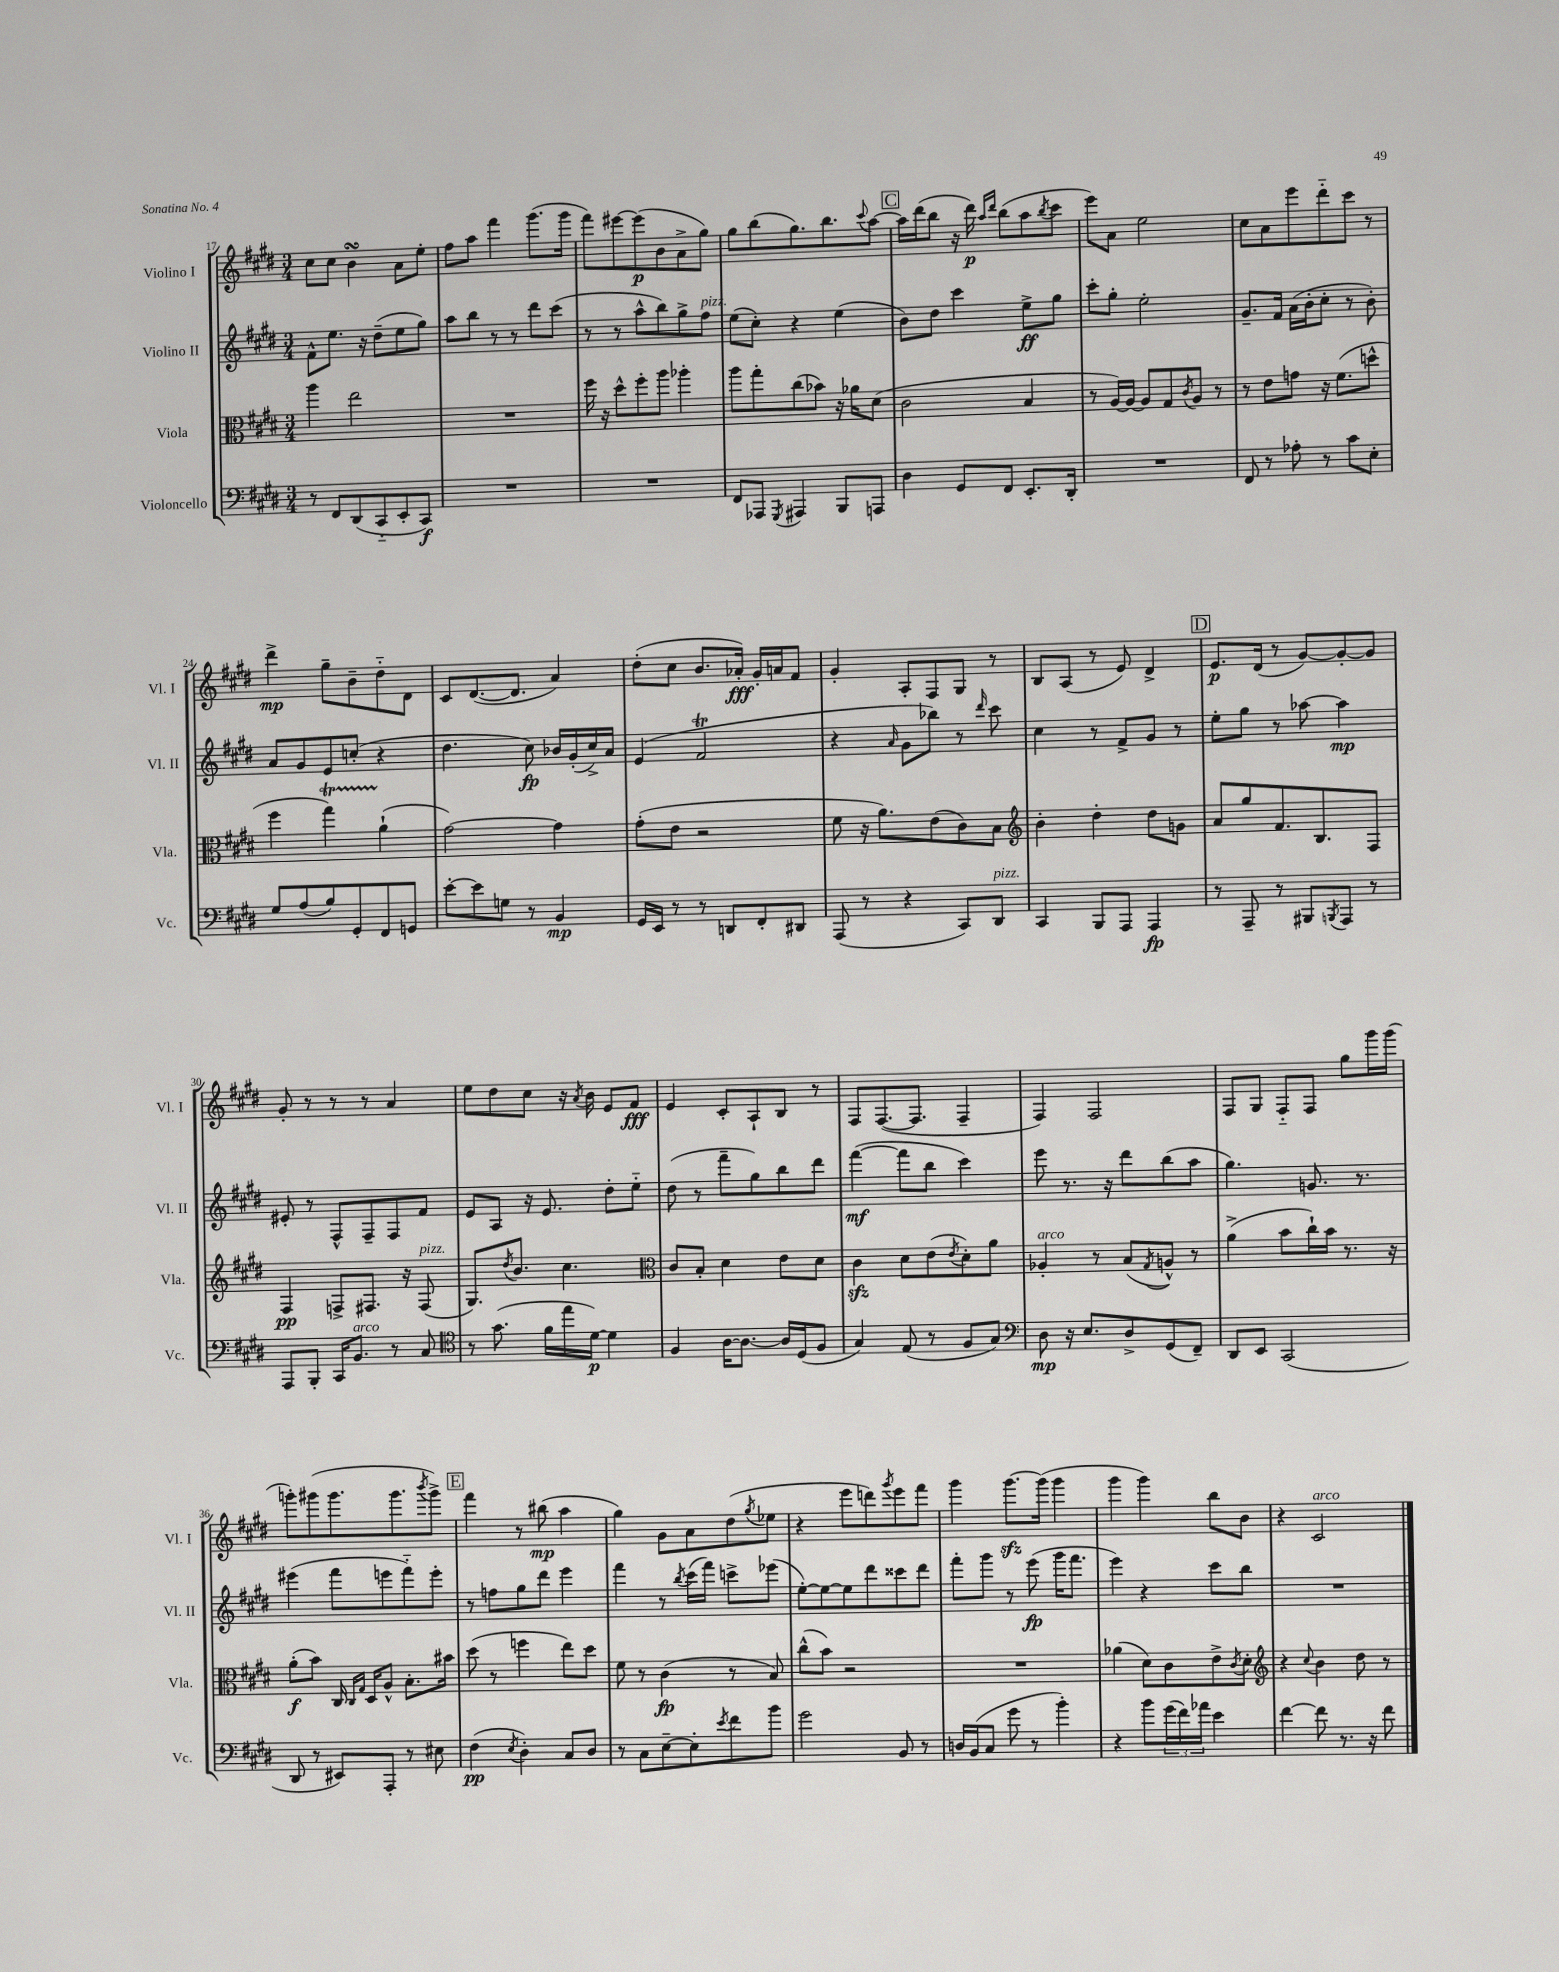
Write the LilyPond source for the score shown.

<<
\new StaffGroup <<
\new Staff = "s0" \with { instrumentName = "Violino I" shortInstrumentName = "Vl. I" } {
    \clef treble \key e \major \numericTimeSignature \time 3/4
    cis''8 cis''8 b'4\turn a'8 e''8-. |
    fis''8 a''8 fis'''4 gis'''8.( gis'''16 |
    fis'''8) eis'''8~ eis'''8\p( b'8 a'8-> gis''8) |
    gis''8 b''8( gis''8.) b''8. \appoggiatura { cis'''8 } a''8~ |
    \mark \markup { \box "C" } a''16 dis'''16( b''8 r16 dis'''16\p) \grace { a''16 dis'''16 } b''8( a''8 \acciaccatura { b''8 } cis'''8 |
    e'''8) a'8 e''2 |
    cis''8 a'8 e'''8 dis'''8-_ cis'''8 r8 |
    dis'''4->\mp gis''8-- b'8-- dis''8-_ dis'8 |
    cis'8 dis'8.~( dis'8. a'4) |
    dis''8-.( cis''8 b'8. aes'16-.\fff) gis'16-. a'16 fis'8 |
    gis'4-. a8-. fis8 gis8 r8 |
    b8 a8( r8 e'8) dis'4-> |
    \mark \markup { \box "D" } e'8.\p dis'16( r8 gis'8~) gis'8~-. gis'8 |
    gis'8-. r8 r8 r8 a'4 |
    e''8 dis''8 cis''8 r16 \acciaccatura { a'8 } b'16 e'8 fis'8\fff |
    e'4 cis'8-. a8-! b8 r8 |
    fis8 fis8.~( fis8. fis4-- |
    fis4) fis2 |
    fis8 gis8 fis8-_ fis8 gis''8 gis'''16 gis'''16( |
    g'''8-.) gis'''8( gis'''8. gis'''8. \acciaccatura { b'''8 } gis'''8->) |
    \mark \markup { \box "E" } fis'''4 r8 bis''8\mp( a''4 |
    gis''4) gis'8 a'8 dis''8( \acciaccatura { gis''8 } ees''8 |
    r4 e'''8 d'''8) \acciaccatura { gis'''8 } e'''8 fis'''8 |
    gis'''4 gis'''8.~\sfz gis'''16( gis'''4 |
    gis'''4 gis'''4) b''8 b'8 |
    r4 cis'2^\markup { \italic "arco" } \bar "|." |
}
\new Staff = "s1" \with { instrumentName = "Violino II" shortInstrumentName = "Vl. II" } {
    \clef treble \key e \major \numericTimeSignature \time 3/4
    fis'8-^ e''8. r16 dis''8--( e''8 gis''8) |
    a''8 b''8 r8 r8 dis'''8 cis'''8( |
    r8 r8 a''8-^ b''8) gis''8-> fis''8^\markup { \italic "pizz." } |
    e''8( cis''8-.) r4 e''4( |
    \mark \markup { \box "C" } b'8) dis''8 cis'''4 e''8->\ff gis''8 |
    cis'''8-. gis''8-. e''2-. |
    gis'8.-- fis'16 a'16( b'16-. cis''8-. r8 b'8-.) |
    a'8 gis'8 e'8 c''8-.( r4 |
    dis''4. cis''8\fp) bes'16 gis'16-.( cis''16->) a'16 |
    e'4( fis'2\trill |
    r4 \grace { a'16 } gis'8 bes''8) r8 \grace { dis'''16 } cis'''8 |
    cis''4 r8 fis'8-> gis'8 r8 |
    \mark \markup { \box "D" } e''8-. gis''8 r8 aes''8~ aes''4\mp |
    eis'8-. r8 fis8-^ fis8-- fis8 fis'8 |
    e'8 a8 r16 e'8. dis''8-. e''8-_ |
    dis''8( r8 fis'''8-- gis''8) b''8 dis'''8 |
    fis'''4~\mf( fis'''8 b''8 cis'''4) |
    e'''8 r8. r16 dis'''8 b''8( a''8 |
    gis''4.) g'8. r8. |
    eis'''4( fis'''8 e'''8 fis'''8-_) e'''8-. |
    \mark \markup { \box "E" } r8 f''8 gis''8 dis'''8 e'''4 |
    fis'''4 r8 \acciaccatura { b''8 } cis'''16( fis'''16) c'''8-> ees'''8( |
    e''8~-.) e''8~ e''8 dis'''8 cisis'''8 dis'''8 |
    fis'''8-. gis'''8 r8 e'''8\fp( gis'''16 fis'''8. |
    e'''4) r4 cis'''8 b''8 |
    R2. \bar "|." |
}
\new Staff = "s2" \with { instrumentName = "Viola" shortInstrumentName = "Vla." } {
    \clef alto \key e \major \numericTimeSignature \time 3/4
    a''4 e''2 |
    R2. |
    fis''16 r16 dis''8-^ fis''8-. a''8 aes''4-. |
    a''8 gis''8-. cis''8( bes'8) r16 aes'16 dis'8( |
    \mark \markup { \box "C" } cis'2 b4 |
    r8 a16~) a16~ a8 gis8 \acciaccatura { cis'8 } a8 r8 |
    r8 e'8 g'8 r16 fis'8.( d''8-^ |
    fis''4 gis''4\startTrillSpan) a'4-!\stopTrillSpan( |
    gis'2~) gis'4 |
    gis'8-.( e'8 r2 |
    fis'8 r16 a'8.) e'8( cis'8) b8 |
    \clef treble b'4-. dis''4-. dis''8 g'8 |
    \mark \markup { \box "D" } a'8 gis''8 fis'8. b8. fis8 |
    fis4\pp f8-> fis8. r16 fis8^\markup { \italic "pizz." }( |
    gis8.) \acciaccatura { dis''8 } b'8. cis''4. |
    \clef alto cis'8 b8-. dis'4 e'8 dis'8 |
    cis'4\sfz dis'8 e'8( \acciaccatura { e'8 } dis'8-.) a'8 |
    aes4-.^\markup { \italic "arco" } r8 b8( \acciaccatura { gis8 } a8-^) r8 |
    a'4->( b'8 cis''16-!) b'16 r8. r16 |
    a'8-.\f( b'8) cis16 \grace { cis16 gis16 } dis16 a8-^ b8.-. bis'16 |
    \mark \markup { \box "E" } dis''8( r8 f''4 e''8) dis''8 |
    fis'8 r8 cis'4\fp( r8 b8) |
    cis''8-^( b'8) r2 |
    R2. |
    aes'4( dis'8) cis'8 e'8-> \acciaccatura { cis'8 } dis'8-. |
    \clef treble r4 \appoggiatura { cis''8 } b'4 dis''8 r8 \bar "|." |
}
\new Staff = "s3" \with { instrumentName = "Violoncello" shortInstrumentName = "Vc." } {
    \clef bass \key e \major \numericTimeSignature \time 3/4
    r8 fis,8 dis,8( cis,8-_ e,8-. cis,8\f) |
    R2. |
    R2. |
    fis,8 aes,,8 \acciaccatura { gis,,8 } ais,,4 b,,8 a,,8 |
    \mark \markup { \box "C" } dis4 gis,8 fis,8 e,8.-. dis,16-. |
    R2. |
    fis,8 r8 aes8-. r8 cis'8 e8-. |
    gis8 a8( b8) gis,8-. fis,8 g,8 |
    e'8~-. e'8 g8 r8 b,4\mp |
    gis,16 e,16 r8 r8 d,8 fis,8-. dis,8 |
    a,,8( r8 r4 cis,8) dis,8^\markup { \italic "pizz." } |
    cis,4 b,,8 a,,8 a,,4\fp |
    \mark \markup { \box "D" } r8 a,,8-- r8 bis,,8 \acciaccatura { b,,8 } a,,8 r8 |
    a,,8 b,,8-. cis,16 b,8.^\markup { \italic "arco" } r8 cis8 |
    \clef tenor r8 gis'8.( fis'16 e''16 dis'16~\p) dis'4 |
    fis4 a16~ a8.~ a16 dis16( fis8 |
    gis4) e8( r8 fis8 gis8) |
    \clef bass dis8\mp r16 e8. dis8-> gis,8( fis,8--) |
    dis,8 e,8 cis,2( |
    dis,8 r8 eis,8) a,,8-. r8 eis8 |
    \mark \markup { \box "E" } fis4\pp( \acciaccatura { e8 } dis4-.) cis8 dis8 |
    r8 cis8 e8~-- e8-. \acciaccatura { e'8 } fis'8 b'8 |
    gis'2 b,8 r8 |
    d16 b,16( cis8 gis'8 r8 b'4-.) |
    r4 b'8 \tuplet 3/2 { gis'16( fis'16) aes'16 } e'4 |
    fis'4~ fis'8 r8. r16 fis'8 \bar "|." |
}
>>
>>
\layout { \context { \Score currentBarNumber = #17 } }
